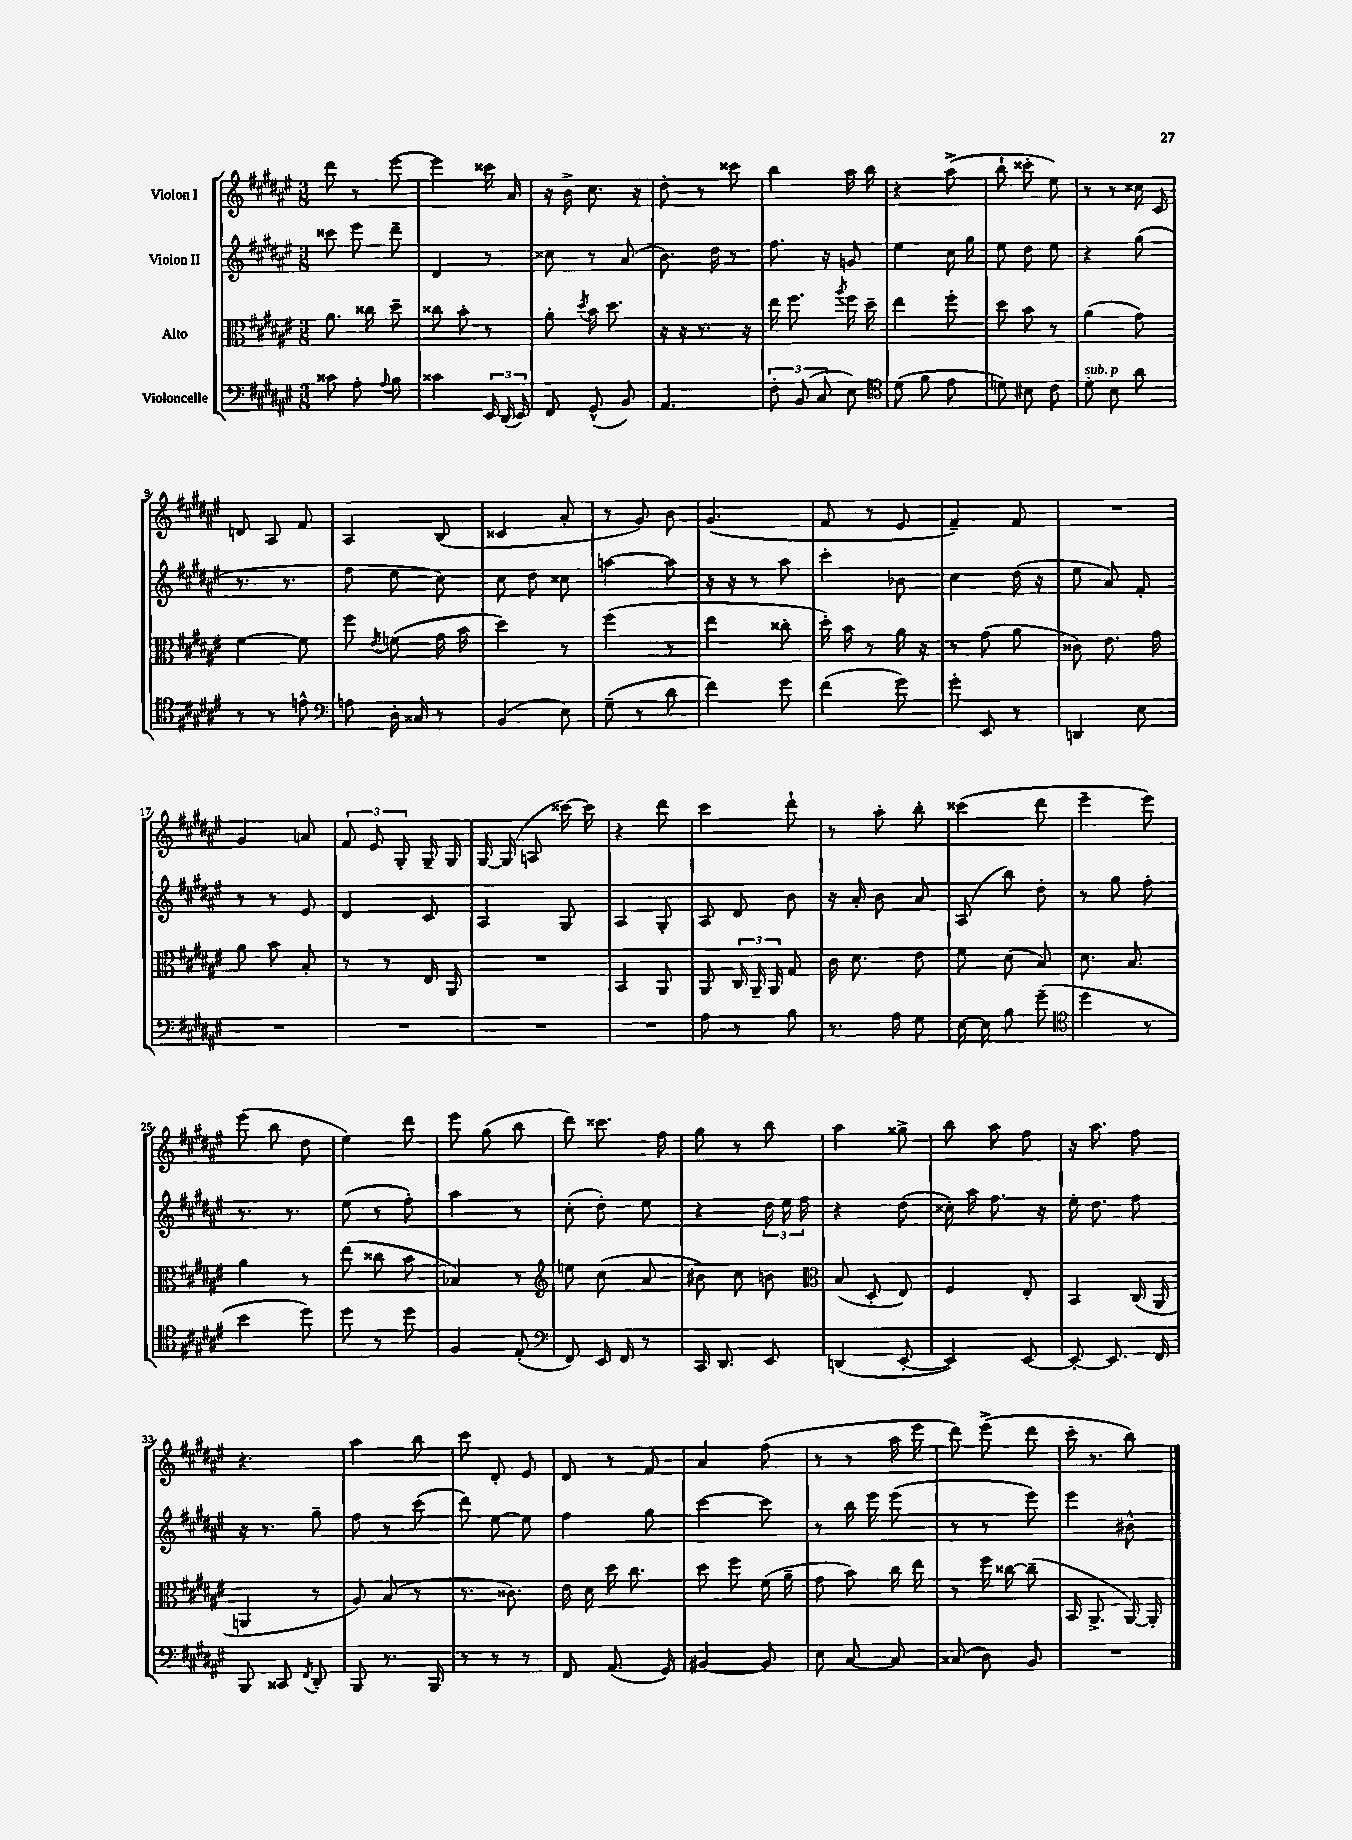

**kern	**kern	**kern	**kern
*staff4	*staff3	*staff2	*staff1
*clefF4	*clefC3	*clefG2	*clefG2
*k[f#c#g#d#a#e#]	*k[f#c#g#d#a#e#]	*k[f#c#g#d#a#e#]	*k[f#c#g#d#a#e#]
*M3/8	*M3/8	*M3/8	*M3/8
8c##	8.a#	8ccc##	8ddd#
8A#'	.	8eee#	8r
.	16cc##	.	.
8qqA#	.	.	.
8B	8dd#~	8ddd#~	[8eee#
=	=	=	=
4c##	8cc##	4d#	4eee#]
.	8b'	.	.
24EE#	8r	8r	16ccc##
(24DD#	.	.	.
.	.	.	16a#
24EE#)	.	.	.
=	=	=	=
8FF#	8a#'	8cc##	16r
.	.	.	16b^
.	8qdd#	.	.
(8GG#^^	16b	8r	8.cc#
.	8.dd#	.	.
8BB)	.	(8a#	.
.	.	.	16r
=	=	=	=
4.AA#	16r	8.b)	8dd#'
.	16r	.	.
.	8.r	.	8r
.	.	16dd#	.
.	.	8r	8ccc##
.	16r	.	.
=	=	=	=
12F#'	16ee#	8.ff#	4bb
.	8.ff#	.	.
(12BB	.	.	.
12C#	.	.	.
.	.	16r	.
.	8qaa#	.	.
8E#)	16ff#	8g	16aa#
.	16dd#~	.	16bb
=	=	=	=
*clefC4	*	*	*
(8d#	4ee#	4ee#	4r
8f#	.	.	.
8e#	8ff#'	16cc#	(8aa#^
.	.	16gg#	.
=	=	=	=
8d)	8dd#	8ee#	8bb`
8B#	8b	8dd#	8ccc##'
8c#	8r	8ee#	8ee#)
=	=	=	=
8d#'	(4a#	4r	8r
8B	.	.	8r
8a#	8g#)	(8gg#	16cc##
.	.	.	16c#
=	=	=	=
8r	[4f#	8.r	8d
8r	.	.	8A#
.	.	8.r	.
8e^^	8f#]	.	8f#
=	=	=	=
*clefF4	*	*	*
8A	8ff#	8ff#	4A#
.	8qe#	.	.
16D#'	(8f	8ee#	.
16C##	.	.	.
8r	16g#	8cc#)	(8B
.	16b	.	.
=	=	=	=
(4BB	4dd#)	8cc#	4c##
.	.	8dd#	.
8E#)	8r	8cc##	8a#'
=	=	=	=
(8G#~	(4ff#	[4aa	8r
8r	.	.	8g#)
8d#	8r	8aa]	8b
=	=	=	=
4f#)	4ee#	16r	(4.g#
.	.	16r	.
.	.	8r	.
8g#	8cc##'	8aa#	.
=	=	=	=
(4f#	16dd#')	4ccc#'	8f#
.	16b	.	.
.	8r	.	8r
8g#)	16a#	8b-	8e#
.	16r	.	.
=	=	=	=
8g#'	8r	4cc#	4f#~)
8EE#	(8g#	.	.
8r	8a#	(16dd#	8f#
.	.	16r	.
=	=	=	=
4DD	8c##)	8ee#	4.r
.	8.e#	8a#)	.
8E#	.	8f#'	.
.	16g#	.	.
=	=	=	=
4.r	8a#	8r	4g#
.	8b	8r	.
.	8B'	8e#	8a
=	=	=	=
4.r	8r	4d#	12f#
.	.	.	12e#
.	8r	.	.
.	.	.	12G#'
.	16E#	8c#	16G#~
.	16AA#	.	16G#
=	=	=	=
4.r	4.r	4A#	[16G#
.	.	.	(16G#]
.	.	.	8A
.	.	8G#	[16ccc##)
.	.	.	16ccc##]
=	=	=	=
4.r	4BB	4A#	4r
.	8AA#	8G#'	8ddd#
=	=	=	=
8A#	8AA#	8A#	4ccc#
8r	24C#	8d#	.
.	24AA#~	.	.
.	24AA#	.	.
8B	8G#	8b	8ddd#`
=	=	=	=
8.r	16c#	16r	8r
.	8.d#	16a#'	.
.	.	8b	8aa#'
16A#	.	.	.
8G#	8e#	8a#	8bb'
=	=	=	=
[16E#	8f#	(8A#	(4ccc##
16E#]	.	.	.
8B	(8d#	8bb)	.
(8g#~	8B)	8dd#'	8ddd#
=	=	=	=
*clefC4	*	*	*
4dd#	8.d#	8r	4eee#~
.	.	8gg#	.
.	8.B	.	.
8r	.	8ff#'	8eee#)
=	=	=	=
4b	4a#	8.r	(8eee#
.	.	.	8bb
.	.	8.r	.
8dd#)	8r	.	8dd#
=	=	=	=
8dd#	(8ee#	(8ee#	4ee#)
8r	8cc##	8r	.
8dd#	8b	8ff#')	8ddd#
=	=	=	=
4F#	4B-)	4aa#	8eee#
.	.	.	(8gg#
(8E#'	8r	8r	8bb
=	=	=	=
*clefF4	*clefG2	*	*
8FF#)	8ee	(8cc#'	8ddd#)
16EE#	(8cc#	8dd#')	8.ccc##
16FF#	.	.	.
8r	8a#	8ee#	.
.	.	.	16ff#
=	=	=	=
16CC#	8b#)	4r	8gg#
8.DD#	.	.	.
.	8cc#	.	8r
8EE#	8b	24dd#	8bb
.	.	24ee#	.
.	.	24ff#	.
=	=	=	=
*	*clefC3	*	*
(4DD	(8B	4r	4aa#
.	8D#'	.	.
[8EE#'	8E#)	(8dd#	8gg##^
=	=	=	=
4EE#])	4F#	16cc##')	8bb
.	.	16aa#	.
.	.	8.ff#	8aa#
[8EE#	8E#'	.	8ff#
.	.	16r	.
=	=	=	=
8EE#'_	4BB	16ee#'	16r
.	.	8.dd#	8.aa#
8.EE#]	.	.	.
.	(16C#	8ff#	8ff#
16FF#	16AA#	.	.
=	=	=	=
8BBB	4AA	16r	4.r
.	.	8.r	.
8CC##	.	.	.
8qFF#	.	.	.
8DD#'	8r	8gg#~	.
=	=	=	=
8BBB	8A#)	8ff#	4aa#
8.r	(8B	8r	.
.	8r	(8ccc#	8bb
16BBB	.	.	.
=	=	=	=
8r	8.r	8ddd#)	8ccc#
8r	.	[8ee#	8d#'
.	8.c##)	.	.
8r	.	8ee#]	8e#
=	=	=	=
8FF#	16e#	4ff#	8d#
.	16d#	.	.
(8.AA#	16dd#	.	8r
.	8.cc#	.	.
.	.	8gg#	8f#
16GG#)	.	.	.
=	=	=	=
[4BB#	8dd#	[4ccc#	4a#
.	8ff#	.	.
8BB#]	(16f#	8ccc#]	(8ff#
.	16a#~	.	.
=	=	=	=
8E#	8g#	8r	8r
[8C#	8b)	16bb	8r
.	.	16eee#	.
8C#]	16cc#	(8eee#	16aa#
.	16ee#	.	16eee#
=	=	=	=
(8C##	8r	8r	8ddd#)
8D#)	16ff#	8r	(8eee#^
.	[16cc##	.	.
8BB	(8cc##~]	8eee#)	8ddd#
=	=	=	=
4.r	16BB	4eee#	16ccc#'
.	8.AA#^	.	8.r
.	[16AA#)	8b#^^	8bb)
.	16AA#']	.	.
==	==	==	==
*-	*-	*-	*-
